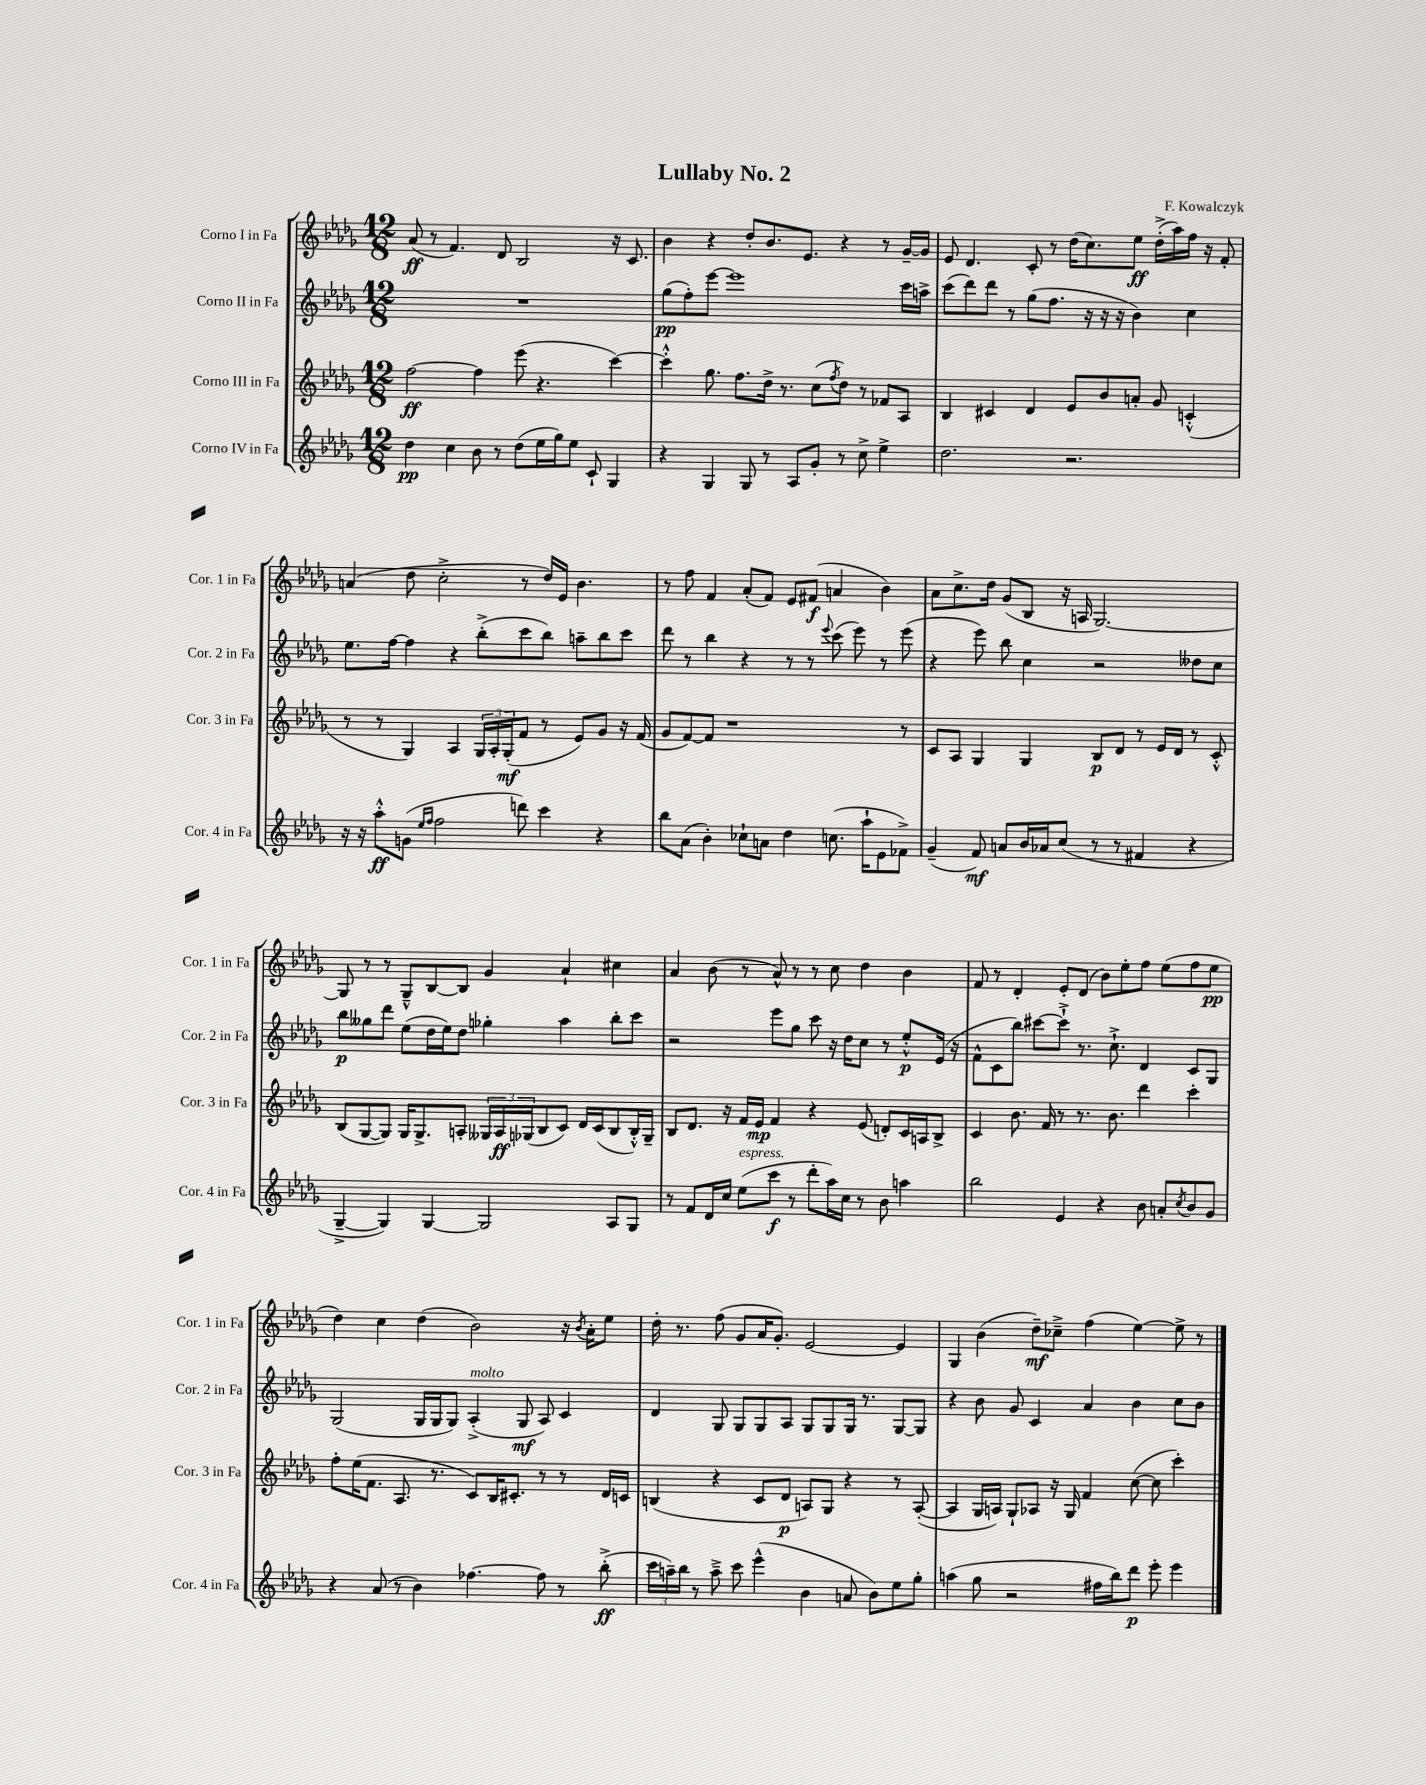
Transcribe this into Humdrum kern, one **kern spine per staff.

**kern	**dynam	**kern	**dynam	**kern	**dynam	**kern	**dynam
*part4	*part4	*part3	*part3	*part2	*part2	*part1	*part1
*staff4	*staff4	*staff3	*staff3	*staff2	*staff2	*staff1	*staff1
*I"Corno IV in Fa	*	*I"Corno III in Fa	*	*I"Corno II in Fa	*	*I"Corno I in Fa	*
*I'Cor. 4 in Fa	*	*I'Cor. 3 in Fa	*	*I'Cor. 2 in Fa	*	*I'Cor. 1 in Fa	*
*clefG2	*	*clefG2	*	*clefG2	*	*clefG2	*
*k[b-e-a-d-g-]	*	*k[b-e-a-d-g-]	*	*k[b-e-a-d-g-]	*	*k[b-e-a-d-g-]	*
*M12/8	*	*M12/8	*	*M12/8	*	*M12/8	*
=1	=1	=1	=1	=1	=1	=1	=1
4dd-\	pp	[2ff\	ff	1.r	.	(8a-/	ff
.	.	.	.	.	.	8r	.
4cc\	.	.	.	.	.	4.f/)	.
8b-\	.	4ff\]	.	.	.	.	.
8r	.	.	.	.	.	8d-/	.
(8dd-\L	.	(8eee-\	.	.	.	2B-/	.
16ee-\L	.	4.r	.	.	.	.	.
16gg-\J)	.	.	.	.	.	.	.
8ee-\J	.	.	.	.	.	.	.
8c`/	.	.	.	.	.	.	.
4G-/	.	[4ccc\)	.	.	.	16r	.
.	.	.	.	.	.	8.c/	.
=2	=2	=2	=2	=2	=2	=2	=2
4r	.	4ccc'^^\]	.	(8gg-\L	pp	4b-\	.
.	.	.	.	8ff'\)	.	.	.
4G-/	.	8.gg-\	.	[8eee-\J	.	4r	.
.	.	.	.	1eee-]	.	.	.
.	.	8.ff\L	.	.	.	.	.
8G-/	.	.	.	.	.	8dd-'/L	.
8r	.	16dd-^\Jk	.	.	.	8.b-/	.
.	.	8.r	.	.	.	.	.
8A-/L	.	.	.	.	.	.	.
.	.	.	.	.	.	8.e-/J	.
8g-'/J	.	(8cc\L	.	.	.	.	.
.	.	8qff/	.	.	.	.	.
8r	.	8dd-\J)	.	.	.	4r	.
8cc^\	.	8r	.	.	.	.	.
4ee-^\	.	8f-X/L	.	.	.	8r	.
.	.	8A-/J	.	16ccc\LL	.	[16g-~/LL	.
.	.	.	.	16aan^\JJ	.	16g-/JJ]	.
=3	=3	=3	=3	=3	=3	=3	=3
2.dd-\	.	4B-/	.	(8ccc\L	.	8e-/	.
.	.	.	.	8ddd-\)	.	4.d-/	.
.	.	4c#X/	.	8ddd-\J	.	.	.
.	.	.	.	8r	.	.	.
.	.	4d-/	.	(8gg-\L	.	8c'/	.
.	.	.	.	8.ff\J	.	8r	.
2.r	.	8e-/L	.	.	.	(16dd-\KL	.
.	.	.	.	16r	.	8.cc\)	.
.	.	8b-/	.	16r	.	.	.
.	.	.	.	16r	.	.	.
.	.	8an'/J	.	4b-\)	.	8ee-\J	ff
.	.	8g-/	.	.	.	(16dd-'^\LL	.
.	.	.	.	.	.	16aa-\)	.
.	.	(4cn'^^/	.	4cc\	.	16ff\JJ	.
.	.	.	.	.	.	16r	.
.	.	.	.	.	.	8f'/	.
!!LO:LB:g=z
=4	=4	=4	=4	=4	=4	=4	=4
16r	.	8r	.	8.ee-\L	.	(4an/	.
16r	.	.	.	.	.	.	.
8aa-'^^\L	ff	8r	.	.	.	.	.
.	.	.	.	[16ff\Jk	.	.	.
(8gn\J	.	4G-/)	.	4ff\]	.	8dd-\	.
16qqee-/LL	.	.	.	.	.	.	.
16qqff/JJ	.	.	.	.	.	.	.
2ff\	.	.	.	.	.	2cc'^\	.
.	.	4A-/	.	4r	.	.	.
.	.	24G-/LL	.	(8bb-'^\L	.	.	.
.	.	24A-'/	.	.	.	.	.
.	.	(24G-'/J	mf	.	.	.	.
8dddn\)	.	8f/J	.	8ccc\	.	8r	.
4ccc\	.	8r	.	8bb-\J)	.	16dd-/LL)	.
.	.	.	.	.	.	16e-/JJ	.
.	.	8e-/L)	.	8aan~\L	.	4.b-\	.
4r	.	8g-/J	.	8bb-\	.	.	.
.	.	16r	.	8ccc\J	.	.	.
.	.	(16f/	.	.	.	.	.
=5	=5	=5	=5	=5	=5	=5	=5
8bb-\L	.	8g-/L	.	8ddd-\	.	8r	.
(8a-\J	.	[8f/)	.	8r	.	8ff\	.
4b-'\)	.	8f/J]	.	4bb-\	.	4f/	.
.	.	1r	.	.	.	.	.
8cc-X`\L	.	.	.	4r	.	(8a-'/L	.
8an\J	.	.	.	.	.	8f/J)	.
4dd-\	.	.	.	8r	.	8e-/L	.
.	.	.	.	8r	.	(8f#X/J	f
.	.	.	.	8qqeee-/	.	.	.
(8.ccn\	.	.	.	(8ccc\	.	4an/	.
.	.	.	.	8eee-\)	.	.	.
16aa-`\KL	.	.	.	.	.	.	.
8e-\	.	.	.	8r	.	4b-\)	.
8f-X^\J)	.	8r	.	(8eee-\	.	.	.
=6	=6	=6	=6	=6	=6	=6	=6
(4g-~/	.	8c/L	.	4r	.	8a-\L	.
.	.	8A-/J	.	.	.	8.cc^\	.
8f/)	mf	4G-/	.	8eee-\)	.	.	.
.	.	.	.	.	.	16dd-\Jk	.
8an/L	.	.	.	8bb-\	.	(8g-/L	.
16b-/L	.	4G-/	.	4cc\	.	8B-/J	.
16a-X/J	.	.	.	.	.	.	.
(8cc/J	.	.	.	.	.	16r	.
.	.	.	.	.	.	16An/	.
8r	.	8B-/L	p	2r	.	[2.G-/)	.
8r	.	8d-/J	.	.	.	.	.
4f#X/	.	8r	.	.	.	.	.
.	.	16e-/LL	.	.	.	.	.
.	.	16d-/JJ	.	.	.	.	.
4r	.	8r	.	8dd--X\L	.	.	.
.	.	8c'^^/	.	8cc\J	.	.	.
!!LO:LB:g=z
=7	=7	=7	=7	=7	=7	=7	=7
[4G-~^/	.	(8B-/L	.	8bb-\L	p	8G-/]	.
.	.	[8G-/	.	8gg--X\	.	8r	.
4G-/])	.	8G-/J])	.	8ddd-\J	.	8r	.
.	.	16G-/KL	.	(8ee-\L	.	8G-~^^/L	.
.	.	8.G-^/	.	.	.	.	.
[4G-/	.	.	.	16dd-\L	.	[8B-/	.
.	.	.	.	16ee-\J)	.	.	.
.	.	8An'/J	.	8dd-\J	.	8B-/J]	.
2G-/]	.	24G--X/LL	.	4gg-X'\	.	4g-/	.
.	.	24A/	ff	.	.	.	.
.	.	(24G-X/J	.	.	.	.	.
.	.	8B-/	.	.	.	.	.
.	.	8c/J)	.	4aa-\	.	4a-`/	.
.	.	16d-/LL	.	.	.	.	.
.	.	(16c/J	.	.	.	.	.
8A-/L	.	8B-/	.	8bb-'\L	.	4cc#X\	.
8G-/J	.	16B-'^^/L)	.	8ccc\J	.	.	.
.	.	16G-~/JJ	.	.	.	.	.
=8	=8	=8	=8	=8	=8	=8	=8
8r	.	8B-/L	.	2r	.	4a-/	.
8f/L	.	8.d-/J	.	.	.	.	.
16d-/L	.	.	.	.	.	(8b-\	.
16cc/JJ	.	16r	.	.	.	.	.
!LO:TX:a:i:t=espress.	!	!	!	!	!	!	!
(8ee-\L	.	16f/LL	.	.	.	8r	.
.	.	16e-/JJ	mp	.	.	.	.
8ccc\J	f	4f/	.	8eee-\L	.	8a-^^/)	.
8r	.	.	.	8gg-\J	.	8r	.
8ddd-'\L	.	4r	.	8ccc\	.	8r	.
16aa-\L)	.	.	.	16r	.	8cc\	.
16cc\JJ	.	.	.	16dd-\KL	.	.	.
8r	.	(8e-/	.	8cc\J	.	4dd-\	.
8b-\	.	8dn'/L)	.	8r	.	.	.
4aan\	.	16c/L	.	8ee-'^^/L	p	4b-\	.
.	.	16An/J	.	.	.	.	.
.	.	8B-^/J	.	(16e-/Jk	.	.	.
.	.	.	.	16r	.	.	.
=9	=9	=9	=9	=9	=9	=9	=9
2bb-\	.	4c/	.	8f^^\L	.	8f/	.
.	.	.	.	8c\	.	8r	.
.	.	8.b-\	.	8bb-\J)	.	4d-'/	.
.	.	.	.	[8ccc#X\L	.	.	.
.	.	16f/	.	.	.	.	.
4e-/	.	8r	.	8ccc#`^\J]	.	8e-'/L	.
.	.	8.r	.	8.r	.	(8d-/J	.
4r	.	.	.	.	.	8b-\L)	.
.	.	8.b-\	.	8.cc`^\	.	.	.
.	.	.	.	.	.	8ee-'\	.
8b-\	.	4ddd-\	.	4d-/	.	8ff\J	.
8an'/L	.	.	.	.	.	(8ee-\L	.
8qcc/	.	.	.	.	.	.	.
8b-/	.	4ccc'\	.	8c/L	.	8ff\	.
8g-/J	.	.	.	8G-/J	.	8ee-\J	pp
!!LO:LB:g=z
=10	=10	=10	=10	=10	=10	=10	=10
4r	.	8ff'\L	.	(2G-/	.	4dd-\)	.
.	.	(16ee-\K	.	.	.	.	.
.	.	8.f\J	.	.	.	.	.
(8a-/	.	.	.	.	.	4cc\	.
8r	.	8.A-/	.	.	.	.	.
4b-\)	.	.	.	16G-/LL	.	(4dd-\	.
.	.	8.r	.	16G-/J	.	.	.
.	.	.	.	8G-/J)	.	.	.
!	!	!	!	!LO:TX:a:i:t=molto	!	!	!
[4.ff-X\	.	8c/L)	.	(4A-'^/	.	2b-\)	.
.	.	16B-/K	.	.	.	.	.
.	.	8.c#X'/J	.	.	.	.	.
.	.	.	.	8G-/	mf	.	.
8ff-\]	.	8r	.	8A-/)	.	.	.
8r	.	8r	.	4c/	.	16r	.
.	.	.	.	.	.	8qb-/	.
.	.	.	.	.	.	16a-'\KL	.
(8bb-'^\	ff	16d-/LL	.	.	.	8ee-\J	.
.	.	16cn/JJ	.	.	.	.	.
=11	=11	=11	=11	=11	=11	=11	=11
24ccc\LL	.	(4Bn/	.	4d-/	.	16dd-'\	.
24aan~\)	.	.	.	.	.	.	.
.	.	.	.	.	.	8.r	.
24bb-\JJ	.	.	.	.	.	.	.
8r	.	.	.	.	.	.	.
8aa~^\	.	4r	.	8G-/	.	(8ff\	.
8ccc\	.	.	.	8G-/L	.	8g-/L	.
(4eee-^^\	.	8c/L	.	8G-/	.	16a-/K	.
.	.	.	.	.	.	8.g-'/J)	.
.	.	8d-/J	p	8A-/J	.	.	.
4b-\	.	8An/L)	.	8G-/L	.	[2e-/	.
.	.	8G-/J	.	8G-/	.	.	.
8an/	.	4r	.	16G-/Jk	.	.	.
.	.	.	.	8.r	.	.	.
8b-\L)	.	.	.	.	.	.	.
8ee-\	.	8r	.	[8G-/L	.	4e-/]	.
8gg-'\J	.	([8A'/	.	8G-/J]	.	.	.
=12	=12	=12	=12	=12	=12	=12	=12
(4aan\	.	4A/]	.	4r	.	4G-/	.
8gg-\	.	16G-/LL	.	8b-\	.	(4b-\	.
.	.	16An/JJ)	.	.	.	.	.
2r	.	8G-`/L	.	8g-/	.	.	.
.	.	8A-X/J	.	4c/	.	8dd-~\L)	mf
.	.	16r	.	.	.	8cc-X~^\J	.
.	.	16G-/	.	.	.	.	.
.	.	4f/	.	4a-/	.	(4ff\	.
16ff#X\LL	.	.	.	.	.	.	.
16bb-\J)	.	.	.	.	.	.	.
8ddd-\J	p	([8cc\	.	4b-\	.	[4ee-\)	.
8eee-'\	.	8cc\]	.	.	.	.	.
4eee-\	.	4ccc'\)	.	8cc\L	.	8ee-^\]	.
.	.	.	.	8b-\J	.	8r	.
==	==	==	==	==	==	==	==
*-	*-	*-	*-	*-	*-	*-	*-
